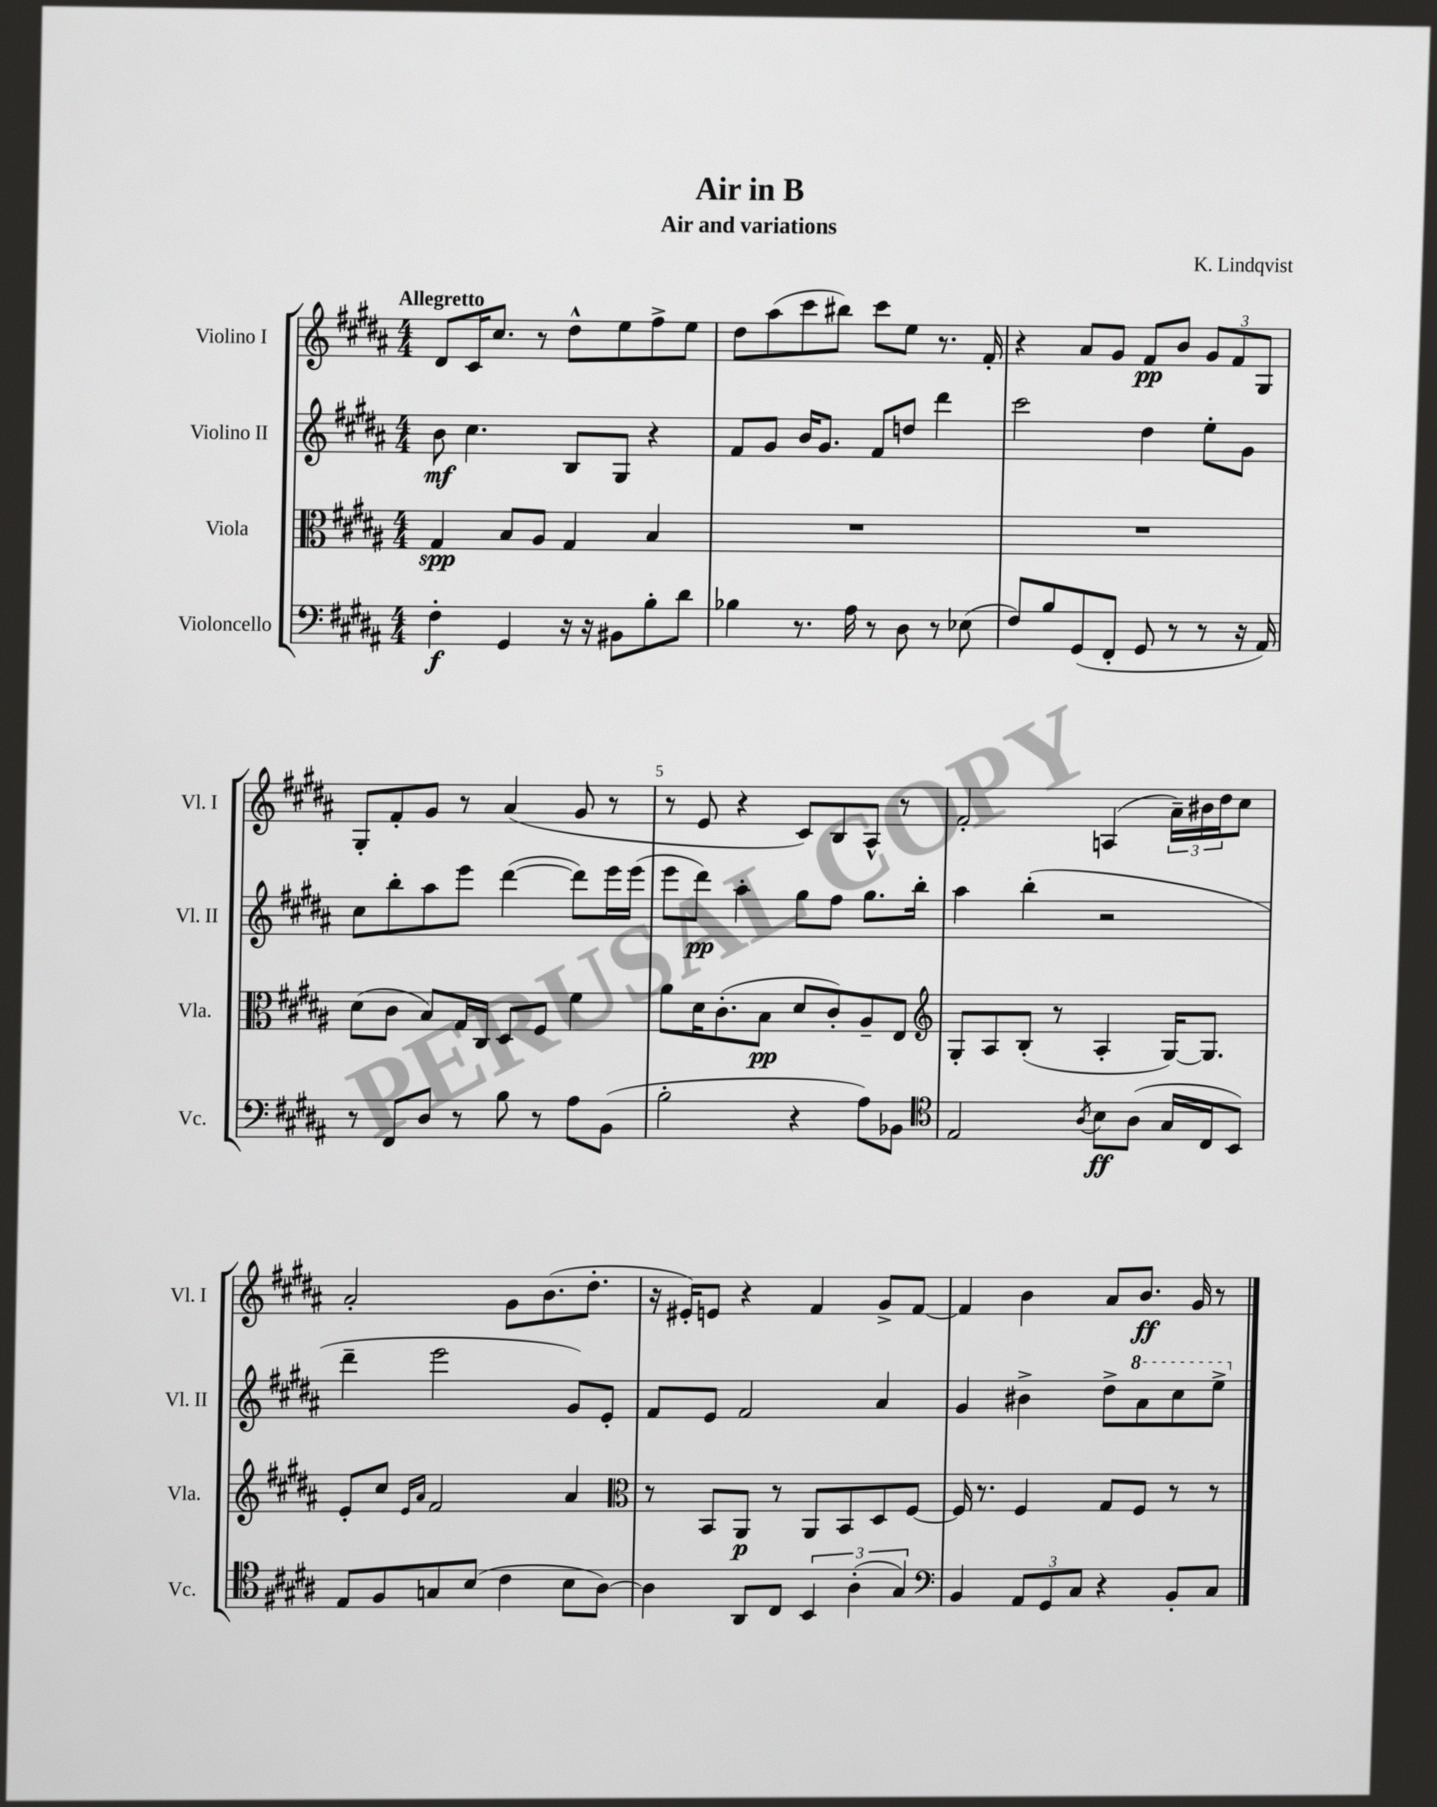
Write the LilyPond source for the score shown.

\header { title = "Air in B" composer = "K. Lindqvist" subtitle = "Air and variations" }
<<
\new StaffGroup <<
\new Staff = "s0" \with { instrumentName = "Violino I" shortInstrumentName = "Vl. I" } {
    \clef treble \key b \major \numericTimeSignature \time 4/4 \tempo "Allegretto"
    dis'8 cis'16 cis''8. r8 dis''8-^ e''8 fis''8-> e''8 |
    dis''8 ais''8( cis'''8 bis''8) cis'''8 e''8 r8. fis'16-. |
    r4 ais'8 gis'8 fis'8\pp b'8 \tuplet 3/2 { gis'8 fis'8 gis8 } |
    gis8-. fis'8-. gis'8 r8 ais'4( gis'8 r8 |
    r8 e'8 r4 cis'8) b8 ais8-^ r8 |
    fis'2-. a4( \tuplet 3/2 { ais'16--) bis'16 dis''16 } cis''8 |
    ais'2-. gis'8 b'8.( dis''8.-. |
    r16 eis'16-.) e'8 r4 fis'4 gis'8-> fis'8~ |
    fis'4 b'4 ais'8 b'8.\ff gis'16 r8 \bar "|." |
}
\new Staff = "s1" \with { instrumentName = "Violino II" shortInstrumentName = "Vl. II" } {
    \clef treble \key b \major \numericTimeSignature \time 4/4
    b'8\mf cis''4. b8 gis8 r4 |
    fis'8 gis'8 b'16 gis'8. fis'8 d''8 dis'''4 |
    cis'''2 dis''4 e''8-. gis'8 |
    cis''8 b''8-. ais''8 e'''8 dis'''4~( dis'''8) e'''16 e'''16( |
    e'''8 dis'''8\pp) ais''4-. gis''8 fis''8 gis''8. b''16-. |
    ais''4 b''4-.( r2 |
    dis'''4-- e'''2 gis'8) e'8-. |
    fis'8 e'8 fis'2 ais'4 |
    gis'4 bis'4-> dis''8-> \ottava #1 ais''8 cis'''8 e'''8-> \ottava #0 \bar "|." |
}
\new Staff = "s2" \with { instrumentName = "Viola" shortInstrumentName = "Vla." } {
    \clef alto \key b \major \numericTimeSignature \time 4/4
    gis4\spp b8 ais8 gis4 b4 |
    R1 |
    R1 |
    dis'8( cis'8 b8) gis16 cis16 dis8 fis8 fis'4 |
    ais'8 dis'16 cis'8.-.( b8\pp dis'8 cis'8-.) ais8-- e8 |
    \clef treble gis8-. ais8 b8-.( r8 ais4-. gis16~) gis8. |
    e'8-. cis''8 \grace { e'16 ais'16 } fis'2 ais'4 |
    \clef alto r8 b,8 ais,8\p r8 ais,8 b,8 dis8 fis8~ |
    fis16 r8. fis4 gis8 fis8 r8 r8 \bar "|." |
}
\new Staff = "s3" \with { instrumentName = "Violoncello" shortInstrumentName = "Vc." } {
    \clef bass \key b \major \numericTimeSignature \time 4/4
    fis4-.\f gis,4 r16 r16 bis,8 b8-. dis'8 |
    bes4 r8. ais16 r8 dis8 r8 ees8( |
    fis8) b8 gis,8( fis,8-. gis,8 r8 r8 r16 ais,16) |
    r8 fis,8 dis8 r8 b8 r8 ais8 b,8( |
    b2-. r4 ais8) bes,8 |
    \clef tenor e2 \acciaccatura { ais8 } b8\ff ais8( gis16 cis16 b,8) |
    e8 fis8 g8 b8( cis'4 b8 ais8~) |
    ais4 ais,8 cis8 \tuplet 3/2 { b,4 ais4-.( gis4) } |
    \clef bass b,4 \tuplet 3/2 { ais,8 gis,8 cis8 } r4 b,8-. cis8 \bar "|." |
}
>>
>>
\layout { \context { \Score \override BarNumber.break-visibility = ##(#f #t #t) barNumberVisibility = #(every-nth-bar-number-visible 5) } }
